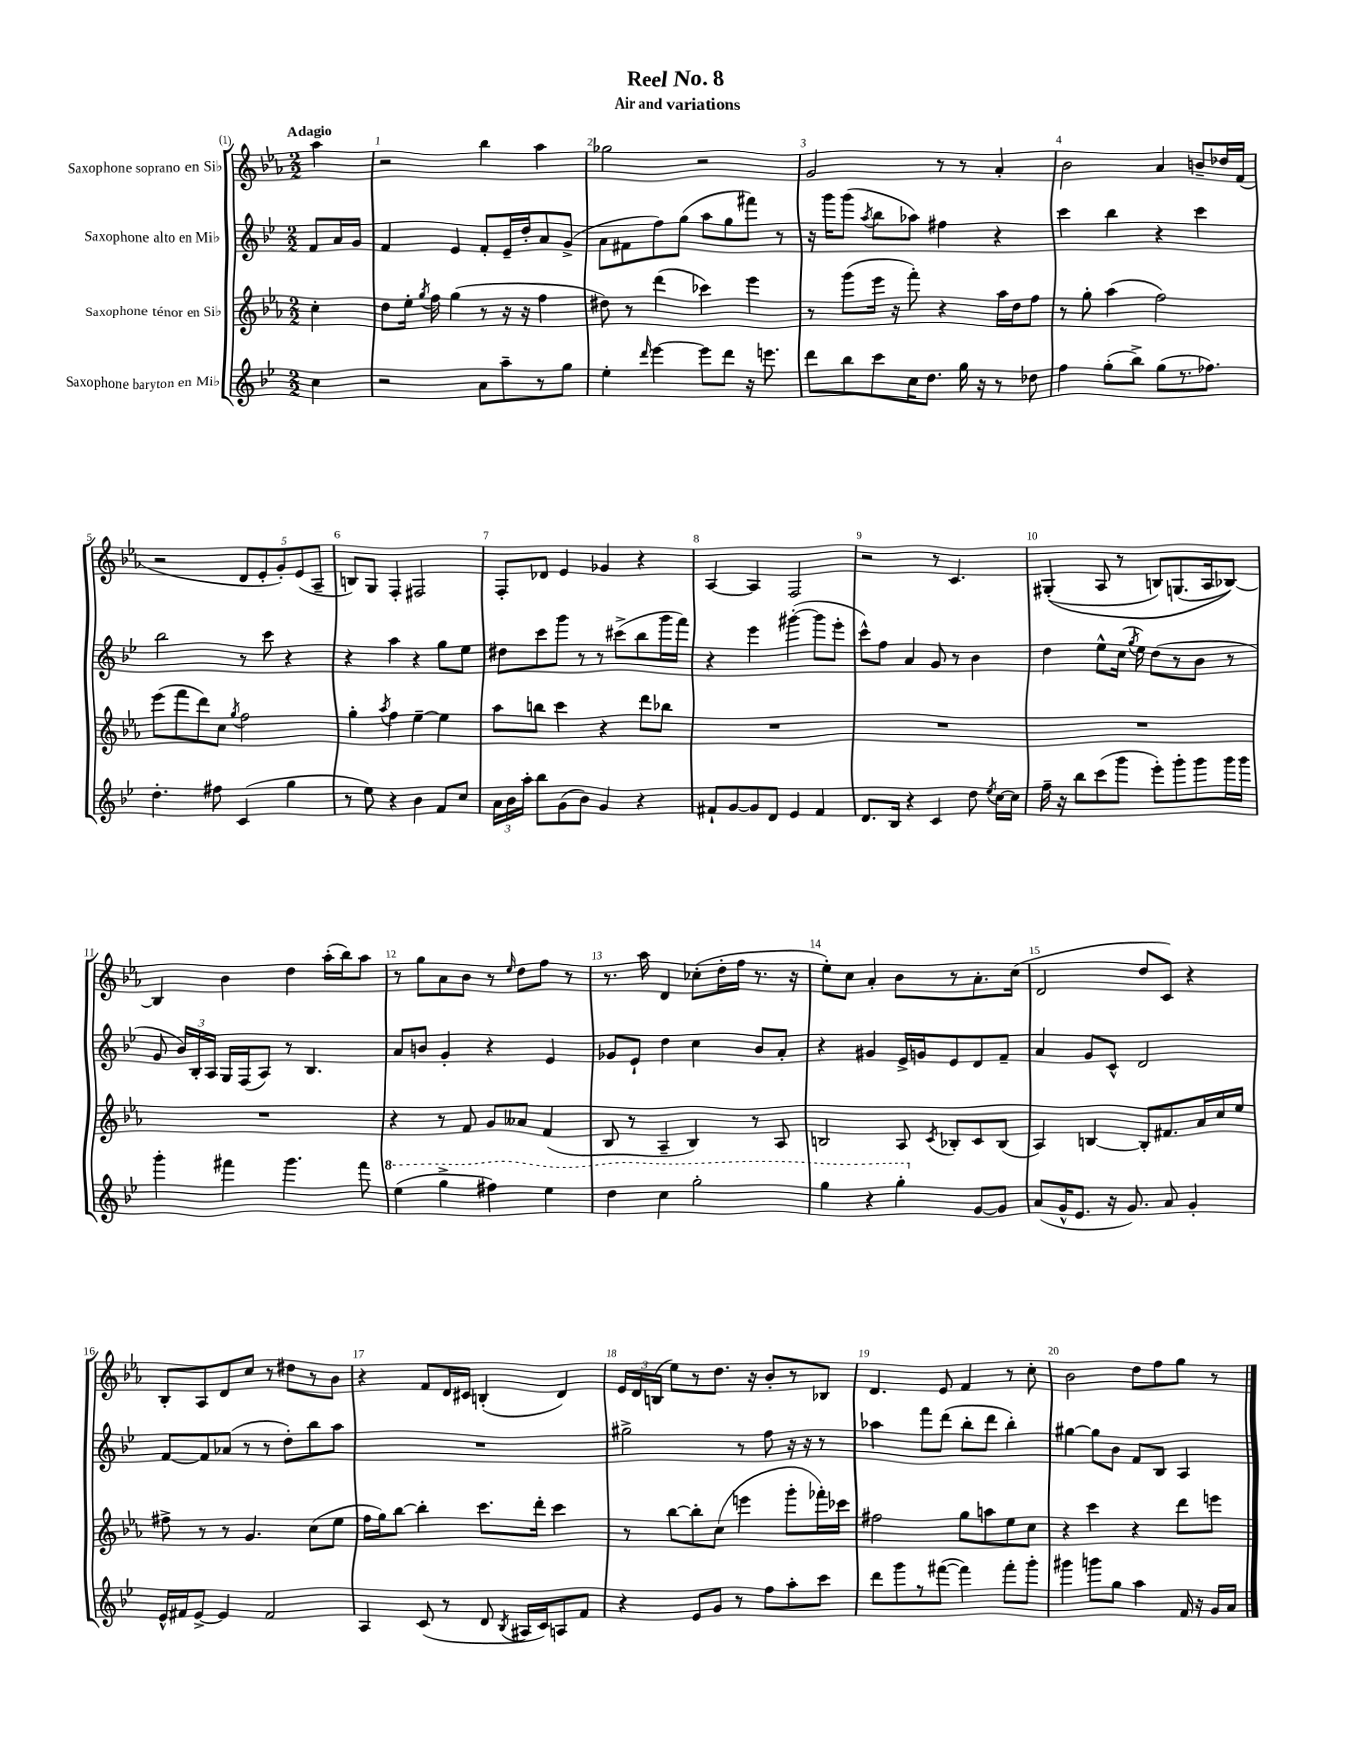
\header { title = "Reel No. 8" subtitle = "Air and variations" }
<<
\new StaffGroup <<
\new Staff = "s0" \with { instrumentName = "Saxophone soprano en Sib" } {
    \clef treble \key ees \major \numericTimeSignature \time 2/2 \partial 4 \tempo "Adagio"
    \autoBeamOff aes''4 |
    r2 bes''4 aes''4 |
    ges''2 r2 |
    g'2 r8 r8 aes'4-. |
    bes'2 aes'4 b'8[-- des''16 f'16]( |
    r2 \tuplet 5/4 { d'8[ ees'8-. g'8-.) ees'8( aes8]-- } |
    b8[) g8] f4-. fis2 |
    f8[-. des'8] ees'4 ges'4 r4 |
    aes4~ aes4 f2 |
    r2 r8 c'4. |
    gis4-.(\( aes8 r8 b8[) g8.( aes16 bes8]~)\) |
    bes4 bes'4 d''4 aes''16[-.( bes''16) aes''8] |
    r8 g''8[ aes'8 bes'8] r8 \grace { ees''16 } d''8[ f''8] r8 |
    r8. aes''16 d'4 ces''8[-.( d''16-. f''16] r8. r16 |
    ees''8[-.) c''8] aes'4-. bes'8[ r8 aes'8.-. c''16]( |
    d'2 d''8[ c'8]) r4 |
    bes8[-. aes8 d'8 c''8] r8 dis''8[ r8 bes'8] |
    r4 f'8[ d'16 cis'16] b4-.( d'4) |
    \tuplet 3/2 { ees'16[ d'16 b16]( } ees''8[) r8 d''8.] r16 bes'8[-. r8 bes8] |
    d'4. ees'8 f'4 r8 c''8-. |
    bes'2 d''8[ f''8 g''8] r8 \bar "|." |
}
\new Staff = "s1" \with { instrumentName = "Saxophone alto en Mib" } {
    \clef treble \key bes \major \numericTimeSignature \time 2/2 \partial 4
    \autoBeamOff f'8[ a'16 g'16] |
    f'4 ees'4 f'8[-. ees'16-- d''16-. a'8 g'8]->( |
    a'8[ fis'8 f''8) g''8]( a''8[ g''8 fis'''8]) r8 |
    r16 g'''16[ g'''8]( \acciaccatura { a''8 } bes''8[ aes''8]) fis''4 r4 |
    c'''4 bes''4 r4 c'''4 |
    bes''2 r8 c'''8 r4 |
    r4 a''4 r4 g''8[ ees''8] |
    dis''8[ c'''8 g'''8] r8 r8 cis'''8[->( bes''8 g'''16 f'''16]) |
    r4 ees'''4 gis'''4~-.( gis'''8[ ees'''8]-. |
    c'''8[-^) f''8] a'4 g'8 r8 bes'4 |
    d''4 ees''8[-^ c''16]( \acciaccatura { g''8 } ees''16) d''8[( r8 bes'8] r8 |
    g'8 \tuplet 3/2 { bes'16[) bes16-. a16] } g16[ f16( a8]) r8 bes4. |
    a'8[ b'8] g'4-. r4 ees'4 |
    ges'8[ ees'8]-! d''4 c''4 bes'8[ a'8]-. |
    r4 gis'4 ees'16[-> g'16 ees'8 d'8 f'8]-- |
    a'4 g'8[ c'8]-^ d'2 |
    f'8[~ f'8 aes'8]( r8 r8 d''8[-.) bes''8 a''8] |
    R1 |
    gis''2-> r8 f''8 r16 r16 r8 |
    aes''4 f'''8[ d'''8]( bes''8[-. d'''8] bes''4-.) |
    gis''4~ gis''8[ bes'8] f'8[ bes8] a4 \bar "|." |
}
\new Staff = "s2" \with { instrumentName = "Saxophone ténor en Sib" } {
    \clef treble \key ees \major \numericTimeSignature \time 2/2 \partial 4
    \autoBeamOff c''4-. |
    d''8[ ees''16]-. \acciaccatura { g''8 } f''16 g''4( r8 r16 r16 f''4 |
    dis''8) r8 d'''4( ces'''4) ees'''4 |
    r8 g'''8[( ees'''16] r16 f'''8-.) r4 aes''16[ d''16 f''8] |
    r8 g''8-. aes''4( f''2) |
    ees'''8[( f'''8 d'''8) c''8] \acciaccatura { g''8 } f''2 |
    g''4-. \acciaccatura { aes''8 } f''4 ees''4~-- ees''4 |
    aes''8[ b''8] c'''4 r4 d'''8[ bes''8] |
    R1 |
    R1 |
    R1 |
    R1 |
    r4 r8 f'8 g'8[ aeses'8] f'4( |
    bes8 r8 aes4-- bes4) r8 aes8 |
    b2 aes8 \acciaccatura { c'8 } bes8[-. c'8 bes8]( |
    aes4) b4~ b8[-. fis'8. aes'16 c''16 ees''16] |
    fis''8-> r8 r8 g'4. c''8[( ees''8] |
    f''16[ g''16) bes''8]~ bes''4-. c'''8.[ d'''16]-. c'''4 |
    r8 bes''8[~ bes''8-. c''8]( e'''4 g'''8[-. fes'''16-.) ces'''16] |
    fis''2 g''8[ a''8 ees''8 c''8] |
    r4 c'''4 r4 d'''8[ e'''8] \bar "|." |
}
\new Staff = "s3" \with { instrumentName = "Saxophone baryton en Mib" } {
    \clef treble \key bes \major \numericTimeSignature \time 2/2 \partial 4
    \autoBeamOff c''4 |
    r2 a'8[ a''8-- r8 g''8] |
    ees''4-. \grace { d'''16 } ees'''4~ ees'''8[ d'''8] r16 e'''8. |
    d'''8[ bes''8 c'''8 c''16 d''8.] g''16 r16 r8 des''8 |
    f''4 g''8[-.( bes''8]->) g''8[( r8. fes''8.]) |
    d''4.-. fis''8 c'4( g''4 |
    r8 ees''8) r4 bes'4 f'8[ c''8] |
    \tuplet 3/2 { a'16[ bes'16 a''16]-. } bes''8[ g'8( bes'8]) g'4 r4 |
    fis'8[-! g'8~ g'8 d'8] ees'4 fis'4 |
    d'8.[ bes16] r4 c'4 d''8 \acciaccatura { ees''8 } c''16[~ c''16] |
    f''16-- r16 bes''8[ c'''8( g'''8] ees'''8[-.) g'''8-. g'''8 g'''16 g'''16] |
    g'''4-. fis'''4 g'''4. fis'''8 |
    \ottava #1 ees'''4( g'''4-> fis'''4) ees'''4 |
    d'''4 c'''4 g'''2-. |
    g'''4 r4 g'''4-. \ottava #0 g'8[~ g'8] |
    a'8[( g'16-^ ees'8.] r16 g'8.) a'8 g'4-. |
    ees'16[-^ fis'16 ees'8]~-> ees'4 fis'2 |
    a4 c'8( r8 d'8 \acciaccatura { bes8 } ais16[ c'16) a8 f'8] |
    r4 ees'8[ g'8] r8 f''8[ a''8-. c'''8] |
    d'''8[ g'''8 r8 fis'''8]~( fis'''4) fis'''8[-. g'''8]-. |
    gis'''4 g'''8[ g''8] a''4 f'16 r16 g'16[ a'16] \bar "|." |
}
>>
>>
\layout { \context { \Score \override BarNumber.break-visibility = ##(#f #t #t) barNumberVisibility = #all-bar-numbers-visible } }
